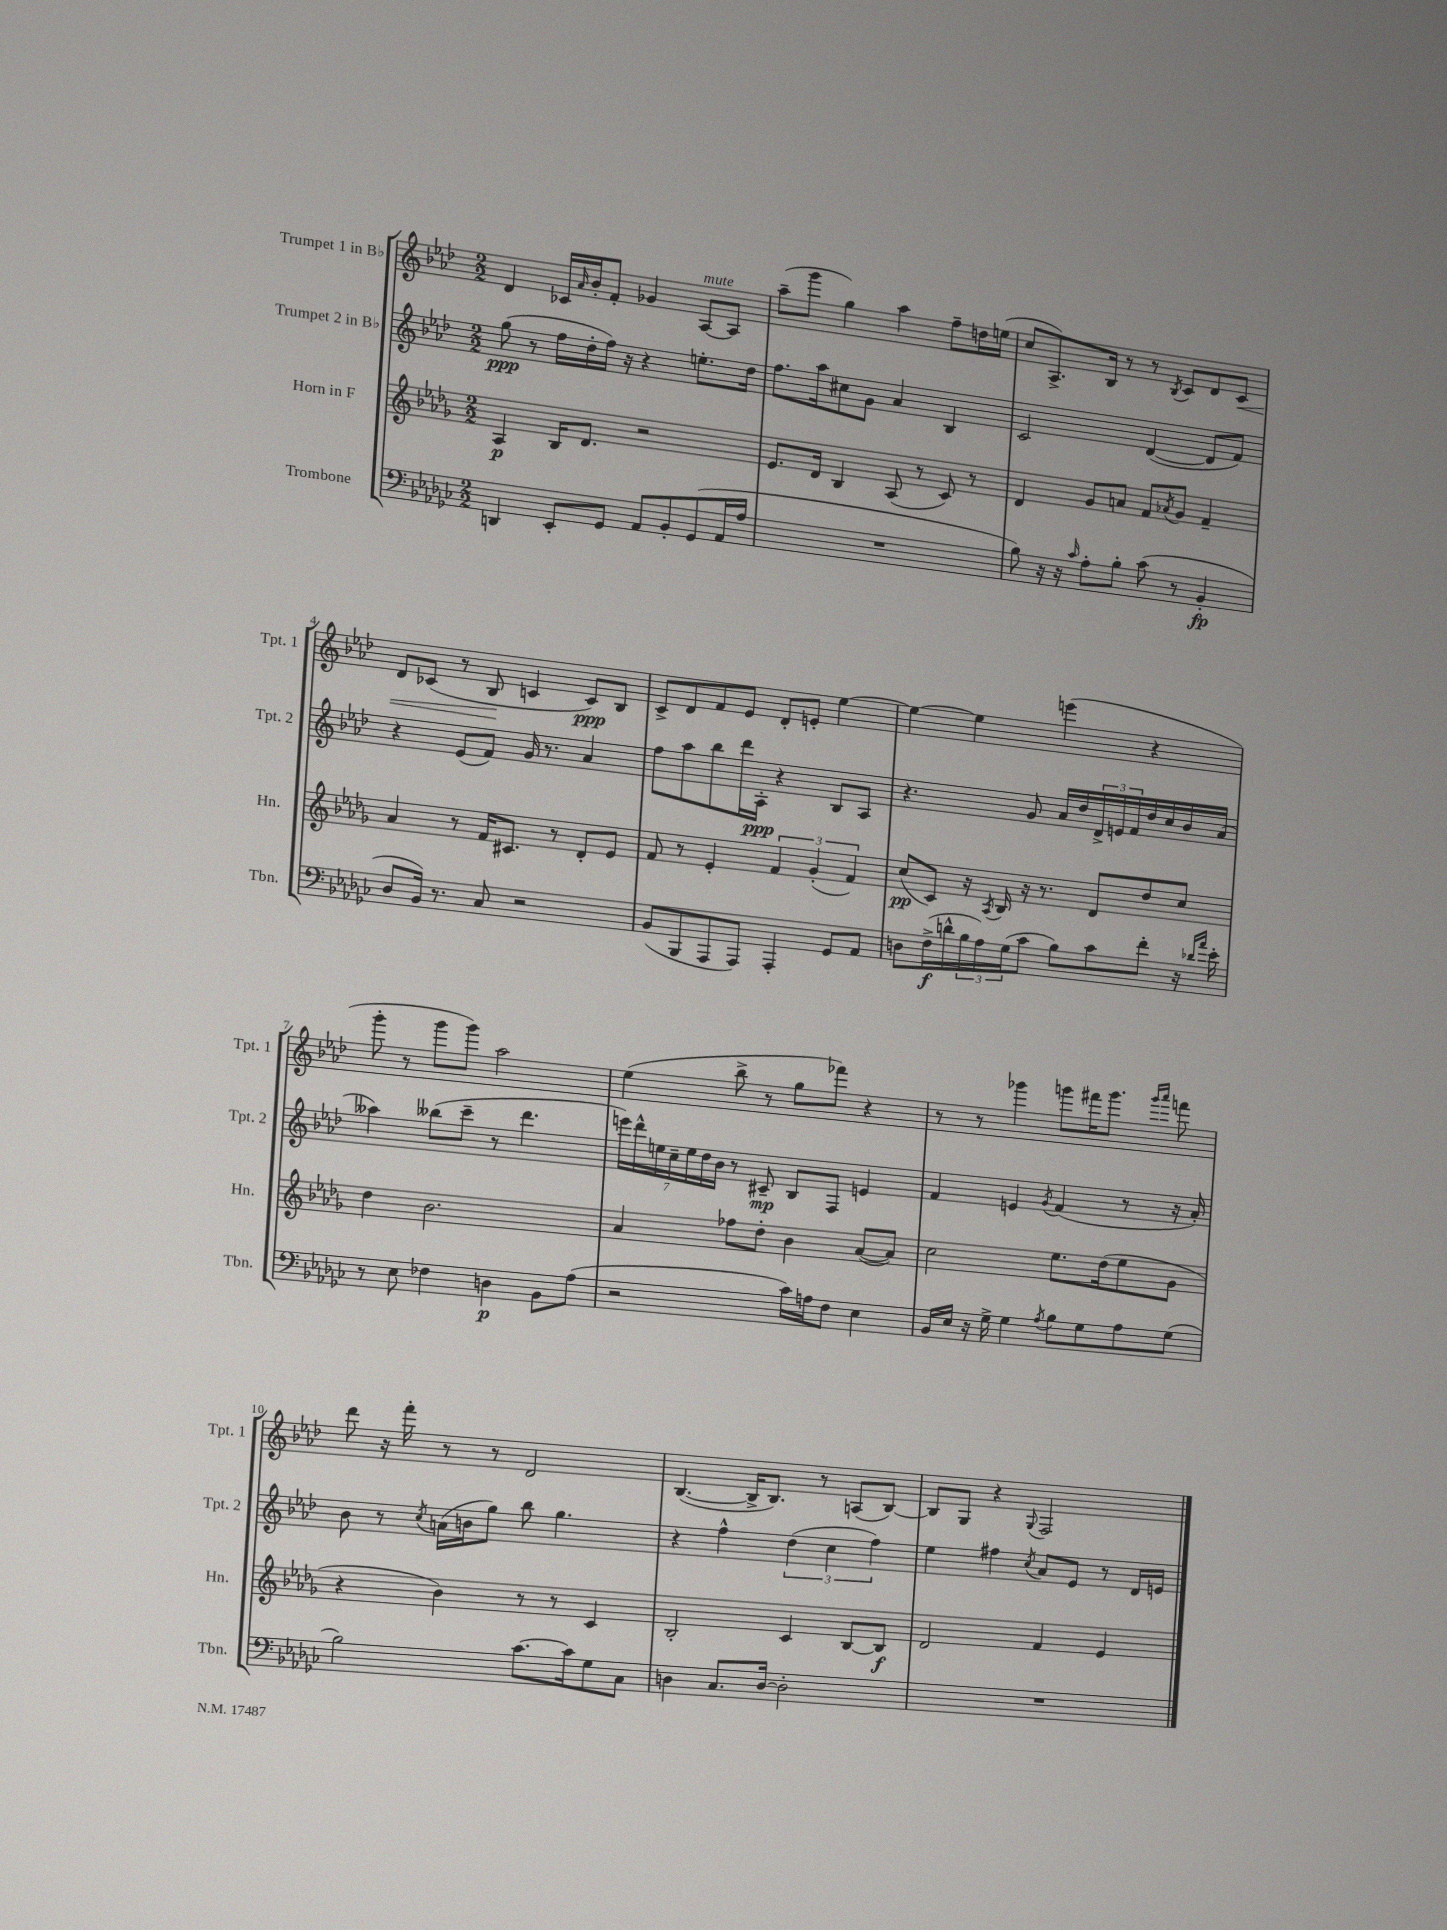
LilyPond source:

<<
\new StaffGroup <<
\new Staff = "s0" \with { instrumentName = "Trumpet 1 in Bb" shortInstrumentName = "Tpt. 1" } {
    \clef treble \key aes \major \numericTimeSignature \time 2/2
    des'4 ces'16 \grace { aes'16 } bes'16-. f'8-. ges'4 aes8~^\markup { \italic "mute" } aes8 |
    aes''8--( g'''8 g''4) aes''4 f''8-- d''16 e''16( |
    c''8 aes8.->) bes16 r8 r8 \acciaccatura { bes8 } c'8 des'8 c'8\< |
    des'8 ces'8( r8 bes8\! c'4 c'8\ppp) bes8 |
    c'8-> des'8 f'8 ees'8 des'8-. e'8-. ees''4~ |
    ees''4~ ees''4 e'''4( r4 |
    g'''8-. r8 g'''8 g'''8) aes''2 |
    ees''4( bes''8-> r8 g''8 fes'''8) r4 |
    r8 r8 ges'''4 g'''8 fis'''16 g'''8. \grace { g'''16 aes'''16 } f'''8 |
    des'''8 r16 f'''16-. r8 r8 des'2 |
    bes4.~( bes16-> bes8.) r8 a8( bes8~) |
    bes8 g8 r4 \appoggiatura { g8 } f2 \bar "|." |
}
\new Staff = "s1" \with { instrumentName = "Trumpet 2 in Bb" shortInstrumentName = "Tpt. 2" } {
    \clef treble \key aes \major \numericTimeSignature \time 2/2
    g''8\ppp( r8 f''16 des''16-. f''16) r16 r4 e''8.-. des''16 |
    f''8. aes''16 cis''8 g'8 aes'4 bes4 |
    c'2 des'4~( des'8 f'8) |
    r4 ees'8( f'8) g'16 r8. aes'4 |
    f''8 aes''8 bes''8 des'''16 aes16-.\ppp r4 bes8 aes8 |
    r4. g'8 aes'16 des''16 \tuplet 3/2 { des'16-> e'16 f'16 } des''16 c''16 bes'16 aes'16( |
    aeses''4) beses''8( c'''8-- r8 des'''4. |
    \tuplet 7/4 { e'''16) des'''16-^ e''16 c''16-- e''16 des''16 bes'16 } r8 cis'8--\mp bes8 f8 e'4 |
    f'4 e'4 \acciaccatura { g'8 } f'4( r8 r16 aes'16-.) |
    bes'8 r8 \acciaccatura { c''8 } a'16( b'16 g''8) bes''8 g''4. |
    r4 f''4-^ \tuplet 3/2 { des''4( c''4 f''4) } |
    ees''4 fis''4 \acciaccatura { c''8 } aes'8 ees'8 r8 des'16 e'16 \bar "|." |
}
\new Staff = "s2" \with { instrumentName = "Horn in F" shortInstrumentName = "Hn." } {
    \clef treble \key des \major \numericTimeSignature \time 2/2
    aes4\p bes16 des'8. r2 |
    ees'8. des'16 bes4 aes8( r8 c'8) r8 |
    des'4 ges'8 a'8 f'8 \acciaccatura { aes'8 } ges'8 f'4-- |
    aes'4 r8 f'16 cis'8. r8 des'8-. ees'8 |
    f'8 r8 ees'4-. \tuplet 3/2 { f'4 ges'4-.( f'4) } |
    c''8\pp( c'8) r16 \acciaccatura { aes8 } bes16 r16 r8. des'8 des''8 c''8 |
    des''4 bes'2. |
    aes'4 fes''8 des''8-. bes'4 aes'8~( aes'8) |
    c''2 ees''8. des''16( ees''8 ges'8 |
    r4 bes'4) r8 r8 c'4 |
    bes2-. c'4 bes8~ bes8\f |
    des'2 f'4 ees'4 \bar "|." |
}
\new Staff = "s3" \with { instrumentName = "Trombone" shortInstrumentName = "Tbn." } {
    \clef bass \key ges \major \numericTimeSignature \time 2/2
    d,4 ees,8-. ges,8 aes,8 bes,8-. ges,8( aes,16 aes16 |
    R1 |
    bes8) r16 r16 \grace { ces'16 } aes8-. bes8-. ces'8( r8 bes,4-.\fp |
    des8 bes,16) r8. ces8 r2 |
    bes,8( bes,,8 aes,,8 aes,,8) aes,,4-. ges,8 aes,8 |
    d8 f16->\f( d'16-^ \tuplet 3/2 { bes16 aes16) ges16( } ces'8 bes8) ces'8 f'8-. r16 \grace { des'16 aes'16 } ees'16-. |
    r8 ees8 fes4 d4\p bes,8 aes8( |
    r2 ces'16) a16 f8 ees4 |
    bes,16 ees16 r16 ges16-> ges4 \acciaccatura { aes8 } bes8 ges8 aes8 ges8( |
    bes2) ces'8.~ ces'16 ges8 ces8 |
    d4 ces8. d16~ d2-. |
    R1 \bar "|." |
}
>>
>>
